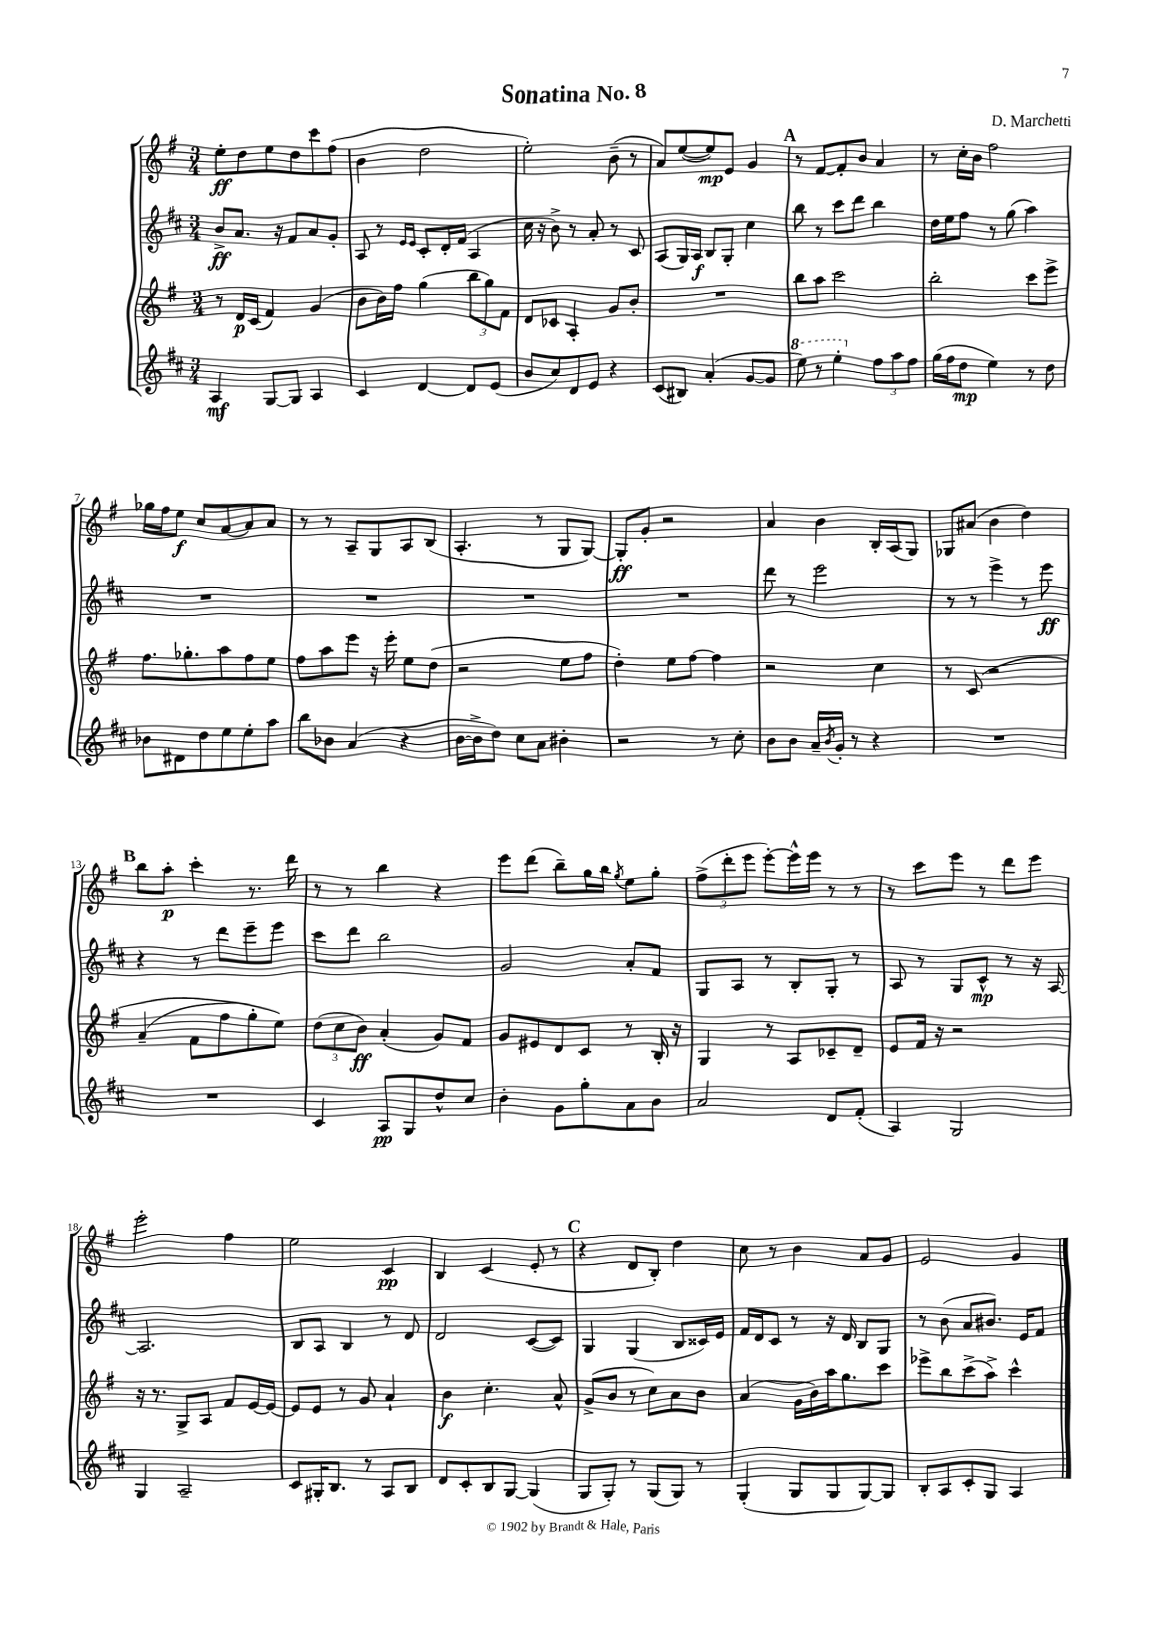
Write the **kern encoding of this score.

**kern	**dynam	**kern	**dynam	**kern	**dynam	**kern	**dynam
*part4	*part4	*part3	*part3	*part2	*part2	*part1	*part1
*staff4	*staff4	*staff3	*staff3	*staff2	*staff2	*staff1	*staff1
*clefG2	*	*clefG2	*	*clefG2	*	*clefG2	*
*k[f#c#]	*	*k[f#]	*	*k[f#c#]	*	*k[f#]	*
*M3/4	*	*M3/4	*	*M3/4	*	*M3/4	*
=1	=1	=1	=1	=1	=1	=1	=1
4A/	mf	8r	.	8b^/L	ff	8ee'\L	ff
.	.	16d/LL	p	8.a/J	.	8dd\	.
.	.	(16c/JJ	.	.	.	.	.
[8G/L	.	4f#/)	.	.	.	8ee\	.
.	.	.	.	16r	.	.	.
8G/J]	.	.	.	8f#/L	.	8dd\	.
4A/	.	(4g/	.	8a/	.	8ccc\	.
.	.	.	.	8g'/J	.	(8ff#\J	.
=2	=2	=2	=2	=2	=2	=2	=2
4c#/	.	8b\L	.	8A/	.	4b\	.
.	.	16b\L)	.	8r	.	.	.
.	.	16ff#\JJ	.	.	.	.	.
.	.	.	.	16qqe/LL	.	.	.
.	.	.	.	16qqe/JJ	.	.	.
[4d/	.	(4gg\	.	8c#'/L	.	2dd\	.
.	.	.	.	16d'/L	.	.	.
.	.	.	.	(16f#/JJ	.	.	.
8d/L]	.	12bb\L	.	4A/	.	.	.
.	.	12gg\)	.	.	.	.	.
(8e/J	.	.	.	.	.	.	.
.	.	12f#\J	.	.	.	.	.
=3	=3	=3	=3	=3	=3	=3	=3
8b/L	.	8d/L	.	16cc#\	.	2ee'\)	.
.	.	.	.	16r	.	.	.
8cc#/)	.	8c-X/J	.	8b^\)	.	.	.
8d/	.	4A'/	.	8r	.	.	.
8e/J	.	.	.	8a'/	.	.	.
4r	.	8g/L	.	8r	.	(8b~\	.
.	.	8b'/J	.	8c#/	.	8r	.
=4	=4	=4	=4	=4	=4	=4	=4
(8c#/L	.	2.r	.	(8A/L	.	8a/L)	.
8B#X/J)	.	.	.	16G/L)	.	([8ee/	.
.	.	.	.	16A/JJ	f	.	.
(4a'/	.	.	.	8B/L	.	8ee/])	mp
.	.	.	.	8G'/J	.	8e/J	.
[8g/L	.	.	.	4cc#\	.	4g/	.
8g/J]	.	.	.	.	.	.	.
!!LO:REH:place=s1:t=A
=5	=5	=5	=5	=5	=5	=5	=5
*8va	*	*	*	*	*	*	*
8eee\)	.	8bb\L	.	8bb\	.	8r	.
8r	.	8aa\J	.	8r	.	[8f#/L	.
4eee'\	.	2ccc\	.	8ccc#\L	.	8f#'/]	.
.	.	.	.	8ddd\J	.	8b/J	.
*X8va	*	*	*	*	*	*	*
12ff#\L	.	.	.	4bb\	.	4a/	.
12aa\	.	.	.	.	.	.	.
12ff#\J	.	.	.	.	.	.	.
=6	=6	=6	=6	=6	=6	=6	=6
(16gg\LL	.	2bb'\	.	16dd\LL	.	8r	.
16ff#\J	.	.	.	16ee\J	.	.	.
8dd\J	mp	.	.	8ff#\J	.	16cc'\LL	.
.	.	.	.	.	.	16b\JJ	.
4ee\)	.	.	.	8r	.	2ff#\	.
.	.	.	.	(8gg\	.	.	.
8r	.	8ccc\L	.	4aa\)	.	.	.
8dd\	.	8eee^\J	.	.	.	.	.
!!LO:LB:g=z
=7	=7	=7	=7	=7	=7	=7	=7
8b-X\L	.	8.ff#\L	.	2.r	.	16gg-X\LL	.
.	.	.	.	.	.	16ff#\J	.
8d#X\	.	.	.	.	.	8ee\J	f
.	.	8.gg-X'\	.	.	.	.	.
8dd\	.	.	.	.	.	8cc/L	.
8ee\	.	8aa\	.	.	.	[8a/	.
8ee'\	.	8ff#\	.	.	.	8a/]	.
8aa\J	.	8ee\J	.	.	.	8a/J	.
=8	=8	=8	=8	=8	=8	=8	=8
8bb\L	.	8ff#\L	.	2.r	.	8r	.
8b-X\J	.	8aa\	.	.	.	8r	.
(4a/	.	8eee\J	.	.	.	8A~/L	.
.	.	16r	.	.	.	8G/	.
.	.	16eee'\	.	.	.	.	.
4r	.	8ee\L	.	.	.	8A/	.
.	.	(8dd\J	.	.	.	(8B/J	.
=9	=9	=9	=9	=9	=9	=9	=9
[16b\LL	.	2r	.	2.r	.	4.A'/	.
16b^\J]	.	.	.	.	.	.	.
8dd\J)	.	.	.	.	.	.	.
8cc#\L	.	.	.	.	.	.	.
8a\J	.	.	.	.	.	8r	.
4b#X'\	.	8ee\L	.	.	.	8G/L	.
.	.	8ff#\J	.	.	.	[8G/J)	.
=10	=10	=10	=10	=10	=10	=10	=10
2r	.	4dd'\)	.	2.r	.	8G'/L]	ff
.	.	.	.	.	.	8g'/J	.
.	.	8ee\L	.	.	.	2r	.
.	.	[8ff#\J	.	.	.	.	.
8r	.	4ff#\]	.	.	.	.	.
8cc#'\	.	.	.	.	.	.	.
=11	=11	=11	=11	=11	=11	=11	=11
8b\L	.	2r	.	8ddd\	.	4a/	.
8b\J	.	.	.	8r	.	.	.
16a~/LL	.	.	.	2eee\	.	4b\	.
8qb/	.	.	.	.	.	.	.
16g'/JJ	.	.	.	.	.	.	.
8r	.	.	.	.	.	.	.
4r	.	4cc\	.	.	.	16B'/LL	.
.	.	.	.	.	.	(16A/J	.
.	.	.	.	.	.	8G/J)	.
=12	=12	=12	=12	=12	=12	=12	=12
2.r	.	8r	.	8r	.	8G-X/L	.
.	.	(8c/	.	8r	.	(8a#X/J	.
.	.	2r	.	4eee^\	.	4b\	.
.	.	.	.	8r	.	4dd\)	.
.	.	.	.	8eee\	ff	.	.
!!LO:LB:g=z
!!LO:REH:place=s1:t=B
=13	=13	=13	=13	=13	=13	=13	=13
2.r	.	(4a~/	.	4r	.	8bb\L	.
.	.	.	.	.	.	8aa'\J	p
.	.	8f#\L	.	8r	.	4ccc'\	.
.	.	8ff#\	.	8ddd\L	.	.	.
.	.	8gg'\)	.	8eee~\	.	8.r	.
.	.	8ee\J)	.	8eee\J	.	.	.
.	.	.	.	.	.	16ddd\	.
=14	=14	=14	=14	=14	=14	=14	=14
4c#/	.	(12dd\L	.	8ccc#\L	.	8r	.
.	.	12cc\	.	.	.	.	.
.	.	.	.	8ddd\J	.	8r	.
.	.	12b\J)	ff	.	.	.	.
8A/L	pp	(4a'/	.	2bb\	.	4bb\	.
8G/	.	.	.	.	.	.	.
8dd^^/	.	8g/L)	.	.	.	4r	.
8cc#/J	.	8f#/J	.	.	.	.	.
=15	=15	=15	=15	=15	=15	=15	=15
4b'\	.	8g/L	.	2g/	.	8eee\L	.
.	.	8e#X/	.	.	.	(8ddd\J	.
8g\L	.	8d/	.	.	.	8bb~\L)	.
8gg'\	.	8c/J	.	.	.	16gg\L	.
.	.	.	.	.	.	16bb\JJ	.
.	.	.	.	.	.	8qgg/	.
8a\	.	8r	.	8a'/L	.	8ee\L	.
8b\J	.	16B'/	.	8f#/J	.	8gg'\J	.
.	.	16r	.	.	.	.	.
=16	=16	=16	=16	=16	=16	=16	=16
2a/	.	4G/	.	8G/L	.	(12ff#^\L	.
.	.	.	.	.	.	12ddd'\	.
.	.	.	.	8A/J	.	.	.
.	.	.	.	.	.	12eee\J	.
.	.	8r	.	8r	.	[8eee'\L)	.
.	.	8A/L	.	8B'/L	.	16eee^^\L]	.
.	.	.	.	.	.	16eee\JJ	.
8d/L	.	8c-X~/	.	8G'/J	.	8r	.
(8f#'/J	.	8d~/J	.	8r	.	8r	.
=17	=17	=17	=17	=17	=17	=17	=17
4A/)	.	8e/L	.	8A/	.	8r	.
.	.	16f#/Jk	.	8r	.	8ccc\L	.
.	.	16r	.	.	.	.	.
2G/	.	2r	.	8G/L	.	8eee\J	.
.	.	.	.	8c#^^/J	mp	8r	.
.	.	.	.	8r	.	8ddd\L	.
.	.	.	.	16r	.	8eee\J	.
.	.	.	.	[16A/	.	.	.
!!LO:LB:g=z
=18	=18	=18	=18	=18	=18	=18	=18
4G/	.	16r	.	2.A/]	.	2eee'\	.
.	.	8.r	.	.	.	.	.
2A~/	.	8G^/L	.	.	.	.	.
.	.	8A/J	.	.	.	.	.
.	.	8f#/L	.	.	.	4ff#\	.
.	.	[16e/L	.	.	.	.	.
.	.	16e/JJ_	.	.	.	.	.
=19	=19	=19	=19	=19	=19	=19	=19
8c#/L	.	8e/L]	.	8B/L	.	2ee\	.
16G#X'/K	.	8e/J	.	8A/J	.	.	.
8.B/J	.	.	.	.	.	.	.
.	.	8r	.	4B/	.	.	.
8r	.	8g/	.	.	.	.	.
8A/L	.	4a`/	.	8r	.	4c/	pp
8B/J	.	.	.	8d/	.	.	.
=20	=20	=20	=20	=20	=20	=20	=20
8d/L	.	4b\	f	2d/	.	4B/	.
8c#'/	.	.	.	.	.	.	.
8B/	.	4.cc'\	.	.	.	(4c/	.
[8G/J	.	.	.	.	.	.	.
(4G/]	.	.	.	([8c#/L	.	8e'/	.
.	.	8a^^/	.	8c#/J])	.	8r	.
!!LO:REH:place=s1:t=C
=21	=21	=21	=21	=21	=21	=21	=21
8G/L	.	(8g^/L	.	4G/	.	4r	.
8G'/J)	.	8b/J	.	.	.	.	.
8r	.	8r	.	(4G/	.	8d/L	.
(8G/L	.	8cc\L)	.	.	.	8B'/J)	.
8G/J)	.	8a\	.	8B/L	.	4dd\	.
8r	.	8b\J	.	16c##X/L)	.	.	.
.	.	.	.	16e/JJ	.	.	.
=22	=22	=22	=22	=22	=22	=22	=22
(4G'/	.	(4a/	.	16f#/LL	.	8cc\	.
.	.	.	.	16d/J	.	.	.
.	.	.	.	8c#/J	.	8r	.
8G/L	.	16g\LL	.	8r	.	4b\	.
.	.	16b\)	.	.	.	.	.
8G/	.	16aa\J	.	16r	.	.	.
.	.	8.gg\	.	16d/	.	.	.
[8G/)	.	.	.	8B/L	.	8a/L	.
8G/J]	.	8ccc\J	.	8G/J	.	8g/J	.
=23	=23	=23	=23	=23	=23	=23	=23
8B'/L	.	8eee-X^\L	.	8r	.	2e/	.
8A/	.	8bb\	.	(8b\	.	.	.
8c#'/	.	(8ccc^\	.	8a/L	.	.	.
8G/J	.	8aa^\J)	.	8.b#X/J)	.	.	.
4A/	.	4ccc^^\	.	.	.	4g/	.
.	.	.	.	16e/KL	.	.	.
.	.	.	.	8f#/J	.	.	.
==	==	==	==	==	==	==	==
*-	*-	*-	*-	*-	*-	*-	*-
